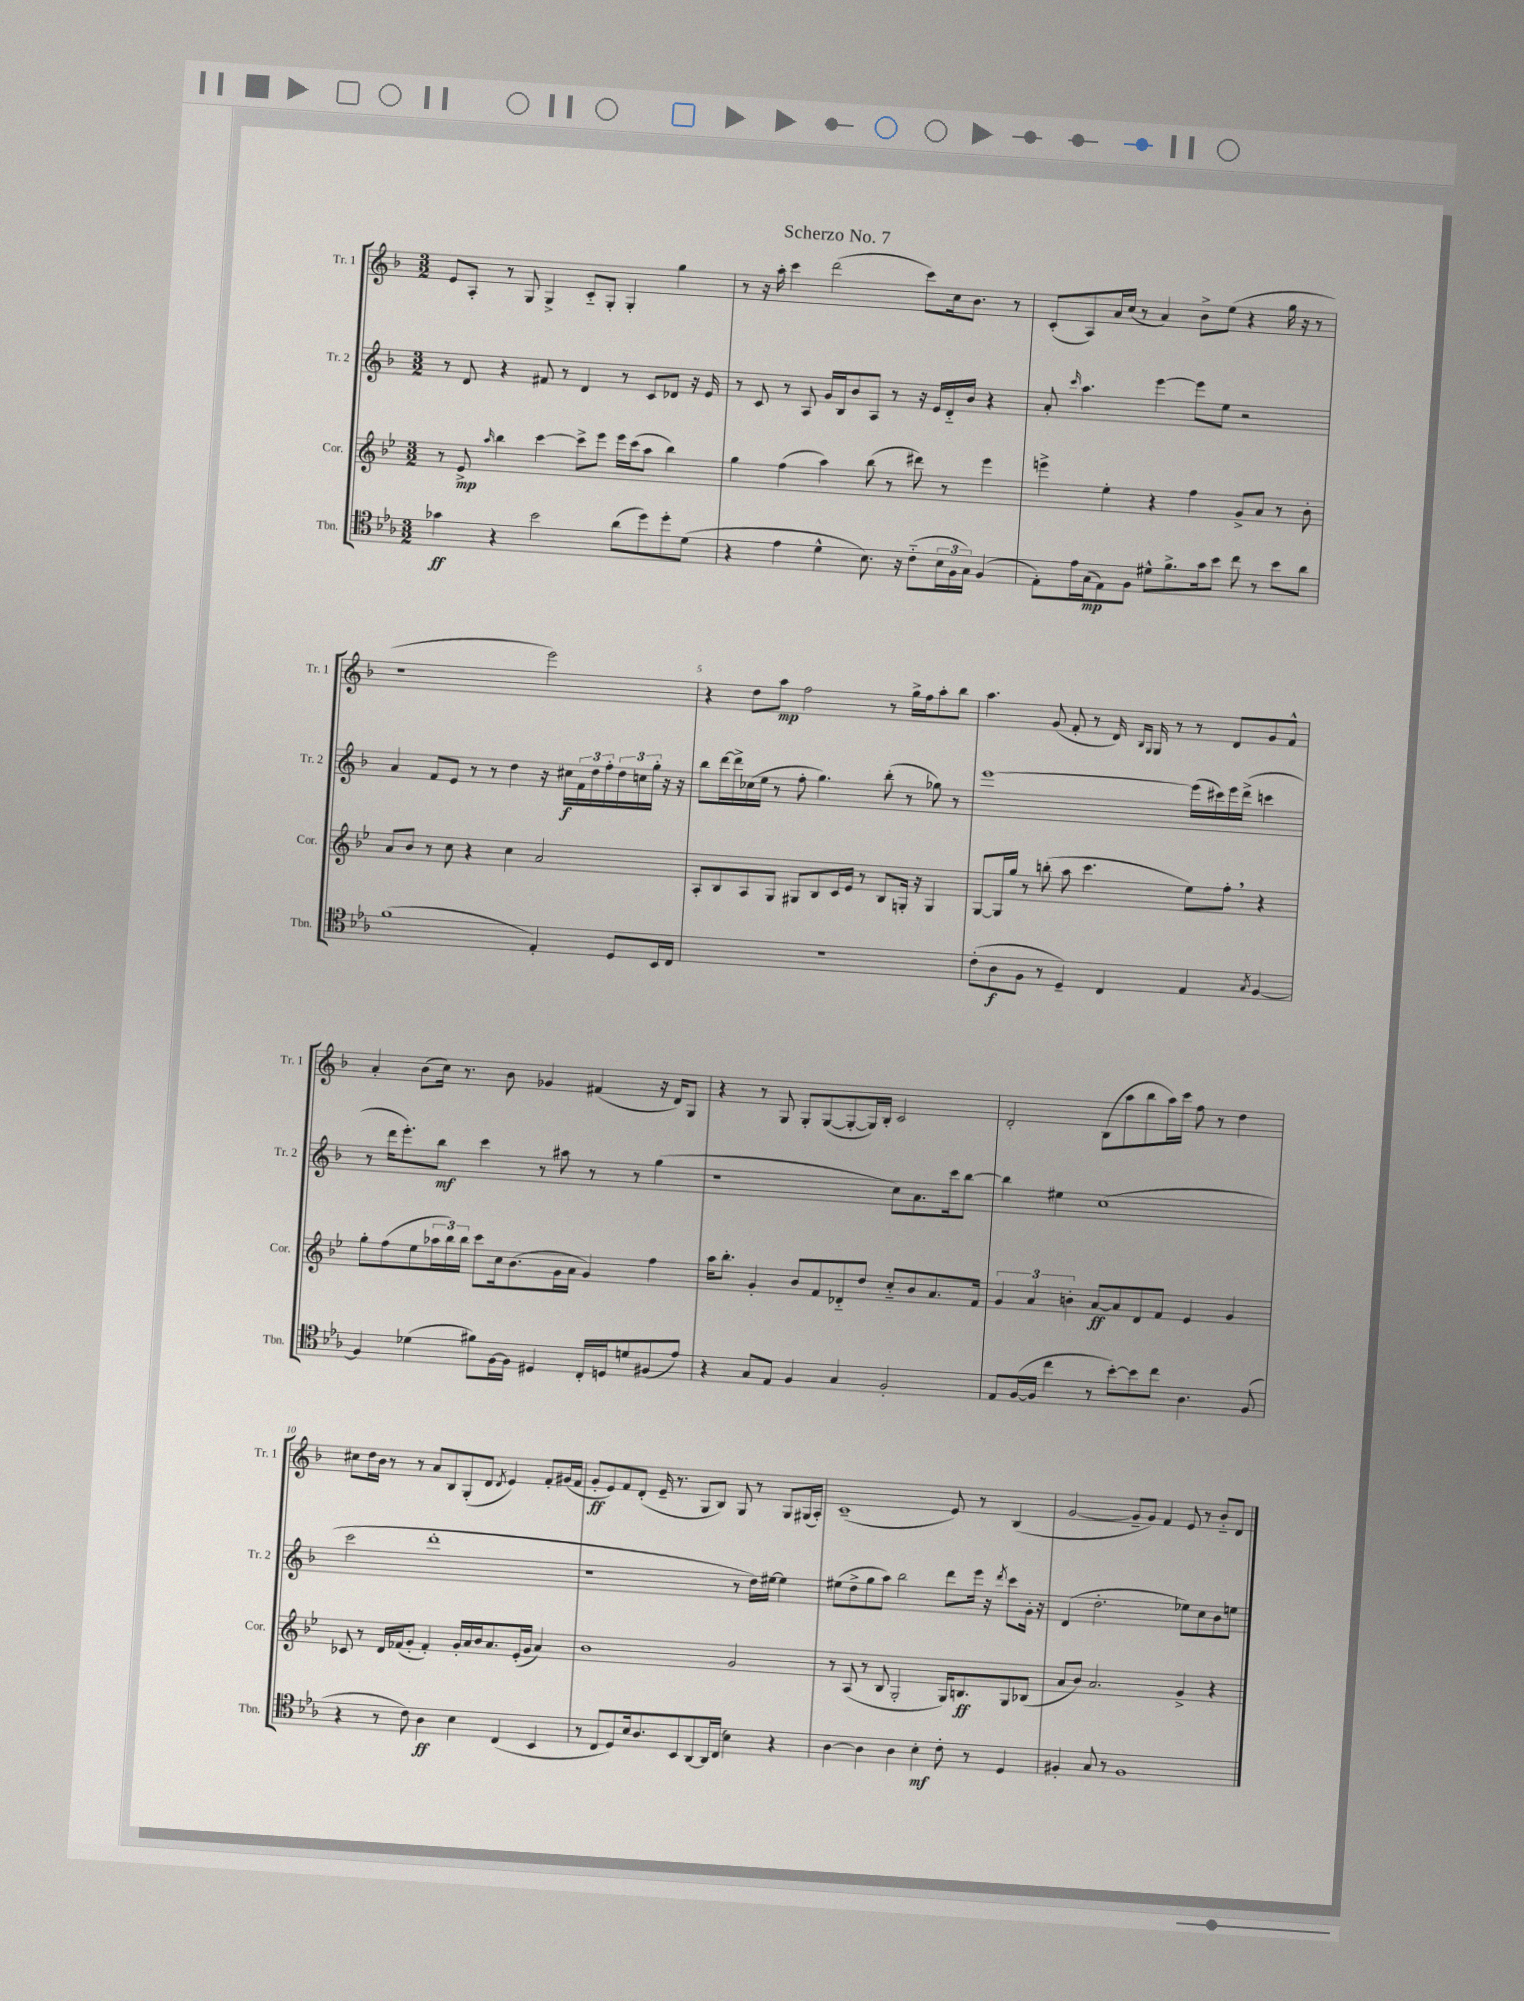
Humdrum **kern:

**kern	**dynam	**kern	**dynam	**kern	**dynam	**kern	**dynam
*part4	*part4	*part3	*part3	*part2	*part2	*part1	*part1
*staff4	*staff4	*staff3	*staff3	*staff2	*staff2	*staff1	*staff1
*I"Tbn.	*	*I"Cor.	*	*I"Tr. 2	*	*I"Tr. 1	*
*I'Tbn.	*	*I'Cor.	*	*I'Tr. 2	*	*I'Tr. 1	*
*clefC4	*	*clefG2	*	*clefG2	*	*clefG2	*
*k[b-e-a-]	*	*k[b-e-]	*	*k[b-]	*	*k[b-]	*
*M3/2	*	*M3/2	*	*M3/2	*	*M3/2	*
=1	=1	=1	=1	=1	=1	=1	=1
4g-X\	ff	8r	.	8r	.	8e/L	.
.	.	8e-^/	mp	8d/	.	8A'/J	.
.	.	16qqaa/	.	.	.	.	.
4r	.	4bb-\	.	4r	.	8r	.
.	.	.	.	.	.	8G/	.
2b-\	.	[4ccc\	.	8f#X/	.	4G^/	.
.	.	.	.	8r	.	.	.
.	.	8ccc^\L]	.	4d/	.	8c/L	.
.	.	8eee-\J	.	.	.	8G'/J	.
(8a-\L	.	16eee-\LL	.	8r	.	4G'/	.
.	.	(16ccc\J	.	.	.	.	.
8dd\)	.	8aa\J	.	8c/L	.	.	.
8dd'\	.	4bb-\)	.	8d-X/J	.	4gg\	.
(8d\J	.	.	.	16r	.	.	.
.	.	.	.	16e/	.	.	.
=2	=2	=2	=2	=2	=2	=2	=2
4r	.	4gg\	.	8r	.	8r	.
.	.	.	.	8c/	.	16r	.
.	.	.	.	.	.	16aa'\	.
4e-\	.	(4ff\	.	8r	.	4ccc\	.
.	.	.	.	8A/	.	.	.
4d^^\	.	4aa\)	.	16g/LL	.	(2ddd\	.
.	.	.	.	16B-/J	.	.	.
.	.	.	.	8b-/	.	.	.
8.B-\)	.	(8bb-\	.	8A/J	.	.	.
.	.	8r	.	8r	.	.	.
16r	.	.	.	.	.	.	.
(8c\L	.	8ddd#X\)	.	16r	.	8ccc\L)	.
.	.	.	.	16e/LL	.	.	.
24B-\L	.	8r	.	16d/	.	16cc\k	.
24F\	.	.	.	.	.	.	.
.	.	.	.	16b-/JJ	.	8.b-\J	.
24G\JJ)	.	.	.	.	.	.	.
(4F/	.	4eee-\	.	4r	.	.	.
.	.	.	.	.	.	8r	.
=3	=3	=3	=3	=3	=3	=3	=3
8E-'\L)	.	4eeen^\	.	8a'/	.	(8c'/L	.
.	.	.	.	16qqccc/	.	.	.
16e-\L	.	.	.	4.aa\	.	8A/)	.
(16G\J	mp	.	.	.	.	.	.
8E-\)	.	4ee-'\	.	.	.	16a/L	.
.	.	.	.	.	.	(16cc/JJ	.
8F\J	.	.	.	.	.	8r	.
8d#X^^\L	.	4r	.	[4eee\	.	4a/)	.
8.f^\	.	.	.	.	.	.	.
.	.	4ff\	.	8eee\L]	.	8b-^\L	.
16g\k	.	.	.	.	.	.	.
8b-\J	.	.	.	8ee\J	.	(8ee\J	.
8cc\	.	8g^/L	.	2r	.	4r	.
8r	.	8a/J	.	.	.	.	.
8b-\L	.	8r	.	.	.	16gg\	.
.	.	.	.	.	.	16r	.
8a-\J	.	8b-'\	.	.	.	8r	.
!!LO:LB:g=z
=4	=4	=4	=4	=4	=4	=4	=4
(1f	.	8a/L	.	4a/	.	1r	.
.	.	8b-/J	.	.	.	.	.
.	.	8r	.	8f/L	.	.	.
.	.	8cc\	.	8e/J	.	.	.
.	.	4r	.	8r	.	.	.
.	.	.	.	8r	.	.	.
.	.	4cc\	.	4dd\	.	.	.
4E-'/)	.	2a/	.	16r	.	2eee\)	.
.	.	.	.	16cc#X\LL	f	.	.
.	.	.	.	24f\	.	.	.
.	.	.	.	24dd\	.	.	.
.	.	.	.	24ff'\	.	.	.
8D/L	.	.	.	24dd\	.	.	.
.	.	.	.	24ccn\	.	.	.
.	.	.	.	24gg'\JJ	.	.	.
16BB-/L	.	.	.	16r	.	.	.
16C/JJ	.	.	.	16r	.	.	.
=5	=5	=5	=5	=5	=5	=5	=5
1.r	.	8A'/L	.	8bb-\L	.	4r	.
.	.	8B-/	.	[16ddd\L	.	.	.
.	.	.	.	16ddd^\]	.	.	.
.	.	8A/	.	(16cc-X\	.	8dd\L	.
.	.	.	.	16ee\JJ	.	.	.
.	.	8G/J	.	8r	.	8aa\J	mp
.	.	8G#X/L	.	8ff'\	.	2ff\	.
.	.	8B-/	.	4.gg\)	.	.	.
.	.	16c/L	.	.	.	.	.
.	.	16e-/JJ	.	.	.	.	.
.	.	8r	.	.	.	.	.
.	.	8B-/L	.	(8bb-'\	.	8r	.
.	.	16Gn'/Jk	.	8r	.	16gg^\LL	.
.	.	16r	.	.	.	16ff\J	.
.	.	4G/	.	8gg-X\)	.	8aa'\	.
.	.	.	.	8r	.	8bb-\J	.
=6	=6	=6	=6	=6	=6	=6	=6
(8c'\L	.	[8G/L	.	[1eee	.	4.aa\	.
8A-\	f	16G/L]	.	.	.	.	.
.	.	16gg/JJ	.	.	.	.	.
8F\J	.	8r	.	.	.	.	.
8r	.	(8bbn'\	.	.	.	(8g/	.
4D~/)	.	8aa\	.	.	.	8f'/	.
.	.	4.ccc\	.	.	.	8r	.
4C/	.	.	.	.	.	16d/)	.
.	.	.	.	.	.	16qqB-/LL	.
.	.	.	.	.	.	16qqG/JJ	.
.	.	.	.	.	.	16G/	.
.	.	.	.	.	.	8r	.
4E-/	.	8ee-\L)	.	(16eee\LL]	.	8r	.
.	.	.	.	16ccc#X\)	.	.	.
.	.	8ff',\J	.	16eee\	.	8d/L	.
.	.	.	.	(16ddd^\JJ	.	.	.
8qG/	.	.	.	.	.	.	.
[4F/	.	4r	.	4cccn\	.	8g/	.
.	.	.	.	.	.	8f^^/J	.
!!LO:LB:g=z
=7	=7	=7	=7	=7	=7	=7	=7
4F/]	.	8gg'\L	.	8r	.	4a'/	.
.	.	(8ff\	.	16ddd\KL	.	.	.
.	.	.	.	8.eee'\)	.	.	.
(4d-X\	.	8ee-\	.	.	.	(8b-\L	.
.	.	24aa-X\L	.	8bb-\J	mf	16cc\Jk)	.
.	.	24bb-\)	.	.	.	.	.
.	.	.	.	.	.	8.r	.
.	.	24bb-\JJ	.	.	.	.	.
8f#X\L)	.	8ccc\L	.	4ccc\	.	.	.
[16F\L	.	16cc\k	.	.	.	8b-\	.
16F\JJ]	.	(8.b-\	.	.	.	.	.
4D#X/	.	.	.	8r	.	4g-X/	.
.	.	16g\L	.	8aa#X\	.	.	.
.	.	16a\JJ	.	.	.	.	.
16C'/LL	.	4g/)	.	8r	.	(4f#X/	.
16Dn/J	.	.	.	.	.	.	.
8dn/	.	.	.	8r	.	.	.
(8F#X/	.	4ff\	.	(4gg\	.	16r	.
.	.	.	.	.	.	16d/KL)	.
8e-/J)	.	.	.	.	.	8G/J	.
=8	=8	=8	=8	=8	=8	=8	=8
4r	.	16aa\KL	.	1r	.	4r	.
.	.	8.bb-'\J	.	.	.	.	.
8G/L	.	4g'/	.	.	.	8r	.
8E-/J	.	.	.	.	.	8G/	.
4F/	.	8b-/L	.	.	.	8G'/L	.
.	.	8f/	.	.	.	([8G/	.
4G/	.	8d-X/	.	.	.	8G'/_	.
.	.	8dd/J	.	.	.	16G/L])	.
.	.	.	.	.	.	16B-'/JJ	.
2F'/	.	8cc/L	.	8cc\L)	.	2c/	.
.	.	8b-/	.	8.a\	.	.	.
.	.	8.a/	.	.	.	.	.
.	.	.	.	16ccc\k	.	.	.
.	.	.	.	[8bb-\J	.	.	.
.	.	16f/Jk	.	.	.	.	.
=9	=9	=9	=9	=9	=9	=9	=9
8E-/L	.	6g/	.	4bb-\]	.	2d'/	.
([16F/L	.	.	.	.	.	.	.
.	.	6a/	.	.	.	.	.
16F/JJ]	.	.	.	.	.	.	.
4cc\	.	.	.	4ee#X\	.	.	.
.	.	6bn'\	.	.	.	.	.
8r	.	[8a/L	ff	(1cc	.	(8B-\L	.
[8b-'\L)	.	8a/]	.	.	.	8aa\	.
8b-\]	.	8d/	.	.	.	8bb-\	.
8cc\J	.	8f/J	.	.	.	16aa\L)	.
.	.	.	.	.	.	16ccc\JJ	.
4.A-\	.	4e-/	.	.	.	8ff\	.
.	.	.	.	.	.	8r	.
.	.	4g/	.	.	.	4dd\	.
(8F/	.	.	.	.	.	.	.
!!LO:LB:g=z
=10	=10	=10	=10	=10	=10	=10	=10
4r	.	8c-X/	.	2ccc\	.	8cc#X\L	.
.	.	8r	.	.	.	16dd\L	.
.	.	.	.	.	.	16b-\JJ	.
8r	.	16d/LL	.	.	.	8r	.
.	.	(16f-X/J	.	.	.	.	.
8c\)	.	8g'/J	.	.	.	8r	.
4A-\	ff	4f-'/)	.	1ddd'	.	8a/L	.
.	.	.	.	.	.	8B-/	.
4B-\	.	16g'/LL	.	.	.	(8G'/	.
.	.	16a/	.	.	.	.	.
.	.	16b-/J	.	.	.	8d/J	.
.	.	8.a/	.	.	.	.	.
.	.	.	.	.	.	8qd/	.
(4C/	.	.	.	.	.	4e/)	.
.	.	(16e-'/L	.	.	.	.	.
.	.	16g/JJ	.	.	.	.	.
4BB-/	.	4a/)	.	.	.	8f'/L	.
.	.	.	.	.	.	(16g#X/L	.
.	.	.	.	.	.	16f/JJ	.
=11	=11	=11	=11	=11	=11	=11	=11
8r	.	1b-	.	1r	.	8g'/L	ff
8C/L	.	.	.	.	.	8e/)	.
8D/)	.	.	.	.	.	8f/	.
16B-/k	.	.	.	.	.	(8d'/J	.
8.A-/	.	.	.	.	.	.	.
.	.	.	.	.	.	16e~/	.
.	.	.	.	.	.	8.r	.
8BB-/	.	.	.	.	.	.	.
[8AA-/	.	.	.	.	.	8G/L	.
16AA-/L]	.	.	.	.	.	8B-/J)	.
(16C/JJ	.	.	.	.	.	.	.
4B-\)	.	2g/	.	8r	.	8G/	.
.	.	.	.	16dd\LL)	.	8r	.
.	.	.	.	[16ee#X\JJ	.	.	.
4r	.	.	.	4ee#\]	.	8G/L	.
.	.	.	.	.	.	(16G#X/L	.
.	.	.	.	.	.	16A'/JJ)	.
=12	=12	=12	=12	=12	=12	=12	=12
[4A-\	.	8r	.	(8ee#X\L	.	(1c~	.
.	.	(8A/	.	8dd^\	.	.	.
4A-\]	.	8r	.	8gg\	.	.	.
.	.	8B-/	.	8aa\J)	.	.	.
4A-\	.	2G'/	.	2bb-\	.	.	.
4B-'\	mf	.	.	.	.	.	.
8c'\	.	16G/KL)	.	8ddd\L	.	8e/)	.
.	.	8.Bn/	ff	.	.	.	.
8r	.	.	.	16eee\Jk	.	8r	.
.	.	.	.	16r	.	.	.
.	.	.	.	8qddd/	.	.	.
4D/	.	8G/	.	8ccc\L	.	(4B-/	.
.	.	(8B-X/J	.	16g'\Jk	.	.	.
.	.	.	.	16r	.	.	.
=13	=13	=13	=13	=13	=13	=13	=13
4F#X'/	.	8a/L	.	(4d/	.	[2g/	.
.	.	8b-/J)	.	.	.	.	.
8G/	.	2.a/	.	2.dd'\	.	.	.
8r	.	.	.	.	.	.	.
1F#	.	.	.	.	.	8g~/L]	.
.	.	.	.	.	.	8g/J)	.
.	.	.	.	.	.	4f/	.
.	.	4g^/	.	8ee-X\L)	.	8e/	.
.	.	.	.	8cc\	.	8r	.
.	.	4r	.	8b-\	.	8b-/L	.
.	.	.	.	8een\J	.	8d/J	.
==	==	==	==	==	==	==	==
*-	*-	*-	*-	*-	*-	*-	*-
